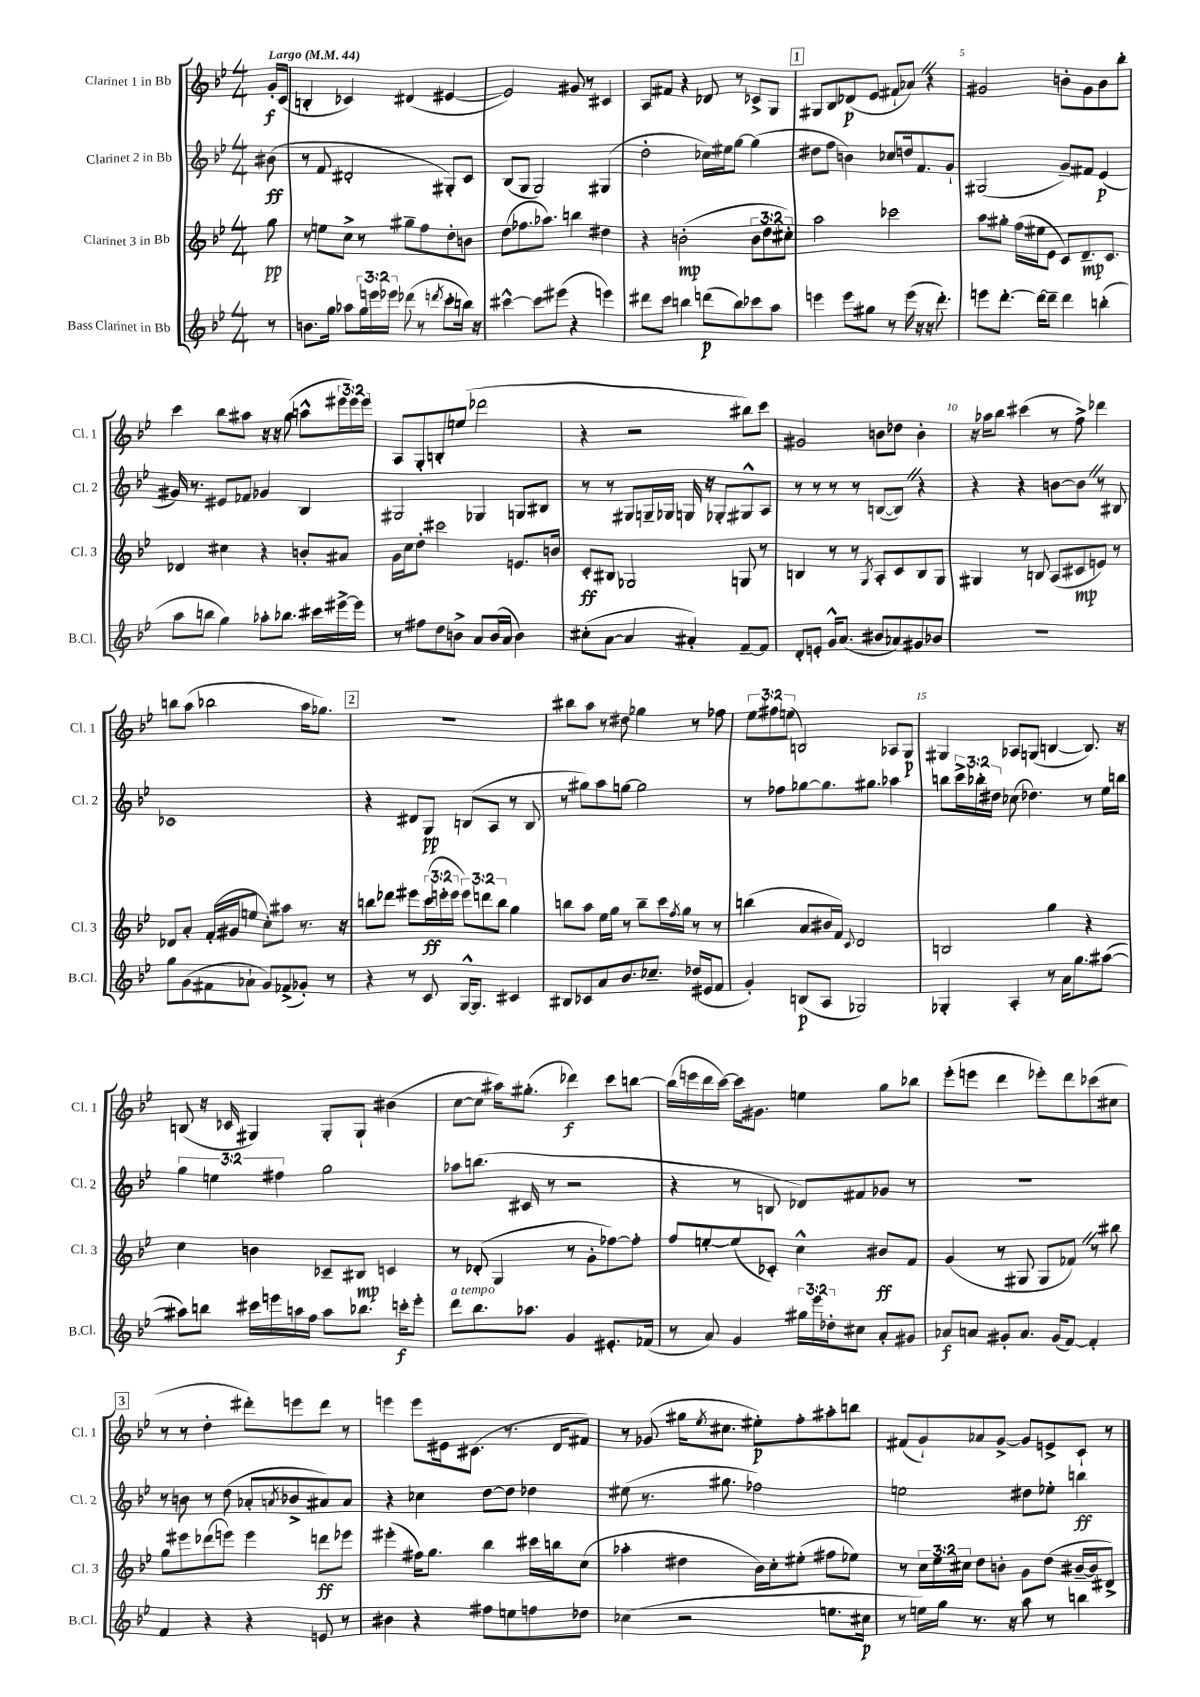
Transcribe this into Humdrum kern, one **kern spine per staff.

**kern	**dynam	**kern	**dynam	**kern	**dynam	**kern	**dynam
*part4	*part4	*part3	*part3	*part2	*part2	*part1	*part1
*staff4	*staff4	*staff3	*staff3	*staff2	*staff2	*staff1	*staff1
*I"Bass Clarinet in Bb	*	*I"Clarinet 3 in Bb	*	*I"Clarinet 2 in Bb	*	*I"Clarinet 1 in Bb	*
*I'B.Cl.	*	*I'Cl. 3	*	*I'Cl. 2	*	*I'Cl. 1	*
*clefG2	*	*clefG2	*	*clefG2	*	*clefG2	*
*k[b-e-]	*	*k[b-e-]	*	*k[b-e-]	*	*k[b-e-]	*
*M4/4	*	*M4/4	*	*M4/4	*	*M4/4	*
*MM44	*	*MM44	*	*MM44	*	*MM44	*
=	=	=	=	=	=	=	=
!	!	!	!	!	!	!LO:TX:a:B:t=Largo	!
8r	.	8gg\	pp	(8b#X\	ff	16g'/LL	f
.	.	.	.	.	.	(16c/JJ	.
=1	=1	=1	=1	=1	=1	=1	=1
8.bn\L	.	8r	.	8r	.	4Bn'/	.
.	.	8een\L	.	8f/	.	.	.
16gg\Jk	.	.	.	.	.	.	.
8aa-X\L	.	8cc^\J	.	2d#X'/	.	4c-X/)	.
24gg\L	.	8r	.	.	.	.	.
24eeen\	.	.	.	.	.	.	.
24eee-X\JJ	.	.	.	.	.	.	.
(8ddd-X\	.	8gg#X~\L	.	.	.	(4d#X/	.
8r	.	8ff\	.	.	.	.	.
8qdddn/	.	.	.	.	.	.	.
8ccc'\L	.	8dd'\	.	8G#X'/L)	.	[4e#X/	.
16bbn\Jk)	.	8bn\J	.	8c/J	.	.	.
16r	.	.	.	.	.	.	.
=2	=2	=2	=2	=2	=2	=2	=2
[4ccc#X^^\	.	(8dd\L	.	(8B-/L	.	2e#/])	.
.	.	8.ff-X\	.	8G/J	.	.	.
8ccc#\L]	.	.	.	2G/)	.	.	.
.	.	8.aa-X\J)	.	.	.	.	.
(8eee#X\J	.	.	.	.	.	.	.
4r	.	4bbn\	.	.	.	8g#X/	.
.	.	.	.	.	.	8r	.
4eeen\)	.	4dd#X\	.	(4G#X/	.	4c#X/	.
=3	=3	=3	=3	=3	=3	=3	=3
8ddd#X\L	.	4r	.	2dd'\	.	8A/L	.
8ccc\J	.	.	.	.	.	8f#X/J	.
4bbn\	.	(2bn'\	mp	.	.	4r	.
(8dddn\L	p	.	.	16cc-X\LL)	.	8d-X/	.
.	.	.	.	16ee#X\J	.	.	.
8bb\)	.	.	.	[8gg\J	.	8r	.
8ccc-X\	.	12b\L	.	(4gg\]	.	8c-X^/L	.
.	.	12dd\	.	.	.	.	.
8aa\J	.	.	.	.	.	8G/J	.
.	.	12cc#X'\J)	.	.	.	.	.
!!LO:REH:place=s1:t=1
=4	=4	=4	=4	=4	=4	=4	=4
4eeen\	.	2aa\	.	8dd#X\L	.	8G#X/L	.
.	.	.	.	8ff\J	.	8B-/	.
8eee\L	.	.	.	4bn\)	.	(8d-X/	p
8gg#X\J	.	.	.	.	.	8e-/J	.
8r	.	2ccc-X\	.	8cc-X/L	.	8f#X`/L	.
(16eee\	.	.	.	16ddn/k	.	8a-XZ/J)	.
16r	.	.	.	8.f/	.	.	.
16r	.	.	.	.	.	4r	.
8.ddd'\)	.	.	.	.	.	.	.
.	.	.	.	8g`/J	.	.	.
=5	=5	=5	=5	=5	=5	=5	=5
8eeen\L	.	8aa\L	.	(2G#X/	.	2g#X/	.
[8.ddd'\J	.	8gg#X'\J	.	.	.	.	.
.	.	(16ff\LL	.	.	.	.	.
16ddd\KL_	.	16ee#X\J	.	.	.	.	.
8ddd~\J]	.	8e-\J	.	.	.	.	.
4ddd\	.	8c/L)	.	8g~/L)	.	8bn'\L	.
.	.	8.d~/	mp	8f#X/J	.	8g#\	.
(4bbn'\	.	.	.	(4e-/	p	8b\	.
.	.	8.c/J	.	.	.	.	.
.	.	.	.	.	.	8bb-'\J	.
!!LO:LB:g=z
=6	=6	=6	=6	=6	=6	=6	=6
8aa\L	.	4d-X/	.	16g#X/)	.	4ccc\	.
.	.	.	.	8.r	.	.	.
8bbn\J	.	.	.	.	.	.	.
4gg\)	.	4cc#X\	.	8e#X/L	.	8bb-\L	.
.	.	.	.	8f-X/J	.	8aa#X\J	.
8aa-X'\L	.	4r	.	4g-X/	.	16r	.
.	.	.	.	.	.	16r	.
8.bb-X\J	.	.	.	.	.	(8gg\	.
.	.	8bn'/L	.	4B-/	.	8aan^^\L	.
16ccc#X\LL	.	.	.	.	.	.	.
[16eee#X^\	.	8a#X/J	.	.	.	24eee#X\L	.
.	.	.	.	.	.	24eee#\)	.
16eee#\JJ]	.	.	.	.	.	.	.
.	.	.	.	.	.	24eee#\JJ	.
=7	=7	=7	=7	=7	=7	=7	=7
8r	.	16g\LL	.	2G#X/	.	8A/L	.
.	.	16cc\J	.	.	.	.	.
8ff#X\L	.	8dd'\J	.	.	.	8G'/	.
8dd\	.	2ccc#X\	.	.	.	8Bn'/	.
8bn^\J	.	.	.	.	.	(8een/J	.
8a/L	.	.	.	4G-X/	.	2ddd-X\	.
(16b/L	.	.	.	.	.	.	.
16a/JJ	.	.	.	.	.	.	.
4b\)	.	8.en/L	.	8Gn/L	.	.	.
.	.	.	.	8B#X/J	.	.	.
.	.	16bn/Jk	.	.	.	.	.
=8	=8	=8	=8	=8	=8	=8	=8
(8cc#X'\L	.	8c'/L	ff	8r	.	4r	.
[8a\J	.	8B#X/J	.	8r	.	.	.
4a/]	.	2G-X/	.	8G#X/L	.	2r	.
.	.	.	.	16Gn~/L	.	.	.
.	.	.	.	16G-X/JJ	.	.	.
4a#X'/)	.	.	.	16Gn/	.	.	.
.	.	.	.	16r	.	.	.
.	.	.	.	8G-X'/L	.	.	.
[8f~/L	.	8Gn/	.	8G#X^^/	.	8bb#X\L)	.
8f/J]	.	8r	.	8A/J	.	8ccc\J	.
=9	=9	=9	=9	=9	=9	=9	=9
8d'/L	.	4Bn/	.	8r	.	2g#X/	.
8en'/J	.	.	.	8r	.	.	.
16g^^/KL	.	8r	.	8r	.	.	.
(8.a/J	.	.	.	.	.	.	.
.	.	8r	.	8r	.	.	.
.	.	8qG/	.	.	.	.	.
8b#X/L	.	8A'/L	.	([8Bn/L	.	8bn\L	.
8a-X/)	.	8c/	.	8BZ/J])	.	8dd-X\J	.
8g#X/	.	8B/	.	4r	.	4b'\	.
8b-X/J	.	8G/J	.	.	.	.	.
=10	=10	=10	=10	=10	=10	=10	=10
1r	.	4G#X/	.	4r	.	16r	.
.	.	.	.	.	.	16aa-X\KL	.
.	.	.	.	.	.	8bb-\J	.
.	.	8r	.	4r	.	(4ccc#X\	.
.	.	8Bn/	.	.	.	.	.
.	.	(8A/L	.	[8bn\L	.	8r	.
.	.	8c#X/	mp	8bZ\J]	.	8ff^\)	.
.	.	8en/J)	.	8r	.	4ddd-X\	.
.	.	8r	.	8B#X/	.	.	.
!!LO:LB:g=z
=11	=11	=11	=11	=11	=11	=11	=11
8gg\L	.	8d-X/L	.	1c-X	.	8bbn\L	.
(8g\	.	8a'/J	.	.	.	(8aa\J	.
8f#X\	.	(16f'/LL	.	.	.	2bb-X\	.
.	.	16g#X/J	.	.	.	.	.
8a-X`\J	.	8een/J	.	.	.	.	.
8g/L)	.	8cc'\L)	.	.	.	.	.
(8f-X^/	.	8aa#X\J	.	.	.	.	.
8g-X'/J)	.	8.r	.	.	.	16aa\KL	.
.	.	.	.	.	.	8.gg-X\J)	.
8r	.	.	.	.	.	.	.
.	.	16r	.	.	.	.	.
!!LO:REH:place=s1:t=2
=12	=12	=12	=12	=12	=12	=12	=12
4r	.	8bbn\L	.	4r	.	1r	.
.	.	8ddd-X\J	.	.	.	.	.
8r	.	8eee#X\L	.	8d#X/L	.	.	.
8c/	.	(24ccc\L	ff	8G/J	pp	.	.
.	.	24eeen'\	.	.	.	.	.
.	.	24eee\JJ	.	.	.	.	.
[16G^^/KL	.	12eee\L)	.	(8Bn/L	.	.	.
8.G/J]	.	.	.	.	.	.	.
.	.	12dddn\	.	.	.	.	.
.	.	.	.	8A/J	.	.	.
.	.	12bb\J	.	.	.	.	.
4c#X/	.	4gg\	.	8r	.	.	.
.	.	.	.	8B/	.	.	.
=13	=13	=13	=13	=13	=13	=13	=13
8B#X/L	.	8bbn\L	.	8r	.	8bb#X\L	.
8c-X/	.	8aa\J	.	8gg#X\L)	.	8aa\J	.
8a/	.	16ee-\LL	.	8aa\	.	8r	.
.	.	16gg\JJ	.	.	.	.	.
8.b-/	.	8r	.	[8ggn\J	.	8dd#X\	.
.	.	8bb~\L	.	2gg\]	.	4gg-X\	.
8.cc-X~/J	.	.	.	.	.	.	.
.	.	16ccc\L	.	.	.	.	.
.	.	8qff/	.	.	.	.	.
.	.	16gg\JJ	.	.	.	.	.
(16dd-X/LL	.	8r	.	.	.	8r	.
16e#X/J	.	.	.	.	.	.	.
8f/J	.	8r	.	.	.	8ff-X\	.
=14	=14	=14	=14	=14	=14	=14	=14
4g'/)	.	(4bbn\	.	8r	.	12ee-\L	.
.	.	.	.	.	.	12ff#X\	.
.	.	.	.	8ff-X\L	.	.	.
.	.	.	.	.	.	(12een\J	.
(8Bn/L	p	8a/L	.	[8gg-X\	.	2Bn/)	.
8A/J	.	16b#X/L	.	8.gg-\]	.	.	.
.	.	16f/JJ)	.	.	.	.	.
.	.	8qqc/	.	.	.	.	.
2G-X/)	.	2d/	.	.	.	.	.
.	.	.	.	8.gg#X\J	.	.	.
.	.	.	.	4aa-X\	.	8A-X/L	.
.	.	.	.	.	.	8G/J	p
=15	=15	=15	=15	=15	=15	=15	=15
4G-X'/	.	2Bn/	.	8bbn\L	.	4G#X/	.
.	.	.	.	24ccc^\L	.	.	.
.	.	.	.	24bb-X'\	.	.	.
.	.	.	.	24dd#X\JJ	.	.	.
4A'/	.	.	.	(8cc-X\	.	8A-X/L	.
.	.	.	.	4.dd-X\)	.	(8Gn/J	.
8r	.	4gg\	.	.	.	[4Bn/	.
16a\KL	.	.	.	.	.	.	.
8.gg\	.	.	.	.	.	.	.
.	.	4r	.	8r	.	8.B/])	.
([8aa#X\J	.	.	.	16ee-\LL	.	.	.
.	.	.	.	16bbn\JJ	.	16r	.
!!LO:LB:g=z
=16	=16	=16	=16	=16	=16	=16	=16
8aa#X\L])	.	4cc\	.	6gg\	.	(8Bn/	.
8bbn\J	.	.	.	.	.	16r	.
.	.	.	.	6een\	.	.	.
.	.	.	.	.	.	16c-X/	.
16ccc#X\LL	.	4bn\	.	.	.	4G#X/)	.
16eeen\	.	.	.	.	.	.	.
.	.	.	.	6ff#X\	.	.	.
16aan\	.	.	.	.	.	.	.
16ff\JJ	.	.	.	.	.	.	.
8aa\L	.	8c-X~/L	.	2gg\	.	8G#'/L	.
8.bb-X\J	.	8B#X/J	mp	.	.	8G#`/J	.
.	.	4cn/	.	.	.	(4b#X\	.
16cccn'\KL	f	.	.	.	.	.	.
8eee'\J	.	.	.	.	.	.	.
=17	=17	=17	=17	=17	=17	=17	=17
!LO:TX:a:i:t=a tempo	!	!	!	!	!	!	!
8ddd\L	.	8r	.	8aa-X\L	.	[8cc\L	.
8.bb-\	.	(8d-X'/	.	(8.bbn\J	.	8cc\J]	.
.	.	4G/	.	.	.	16aa#X\KL)	.
8.aa-X\J	.	.	.	16c#X/	.	(8.gg#X'\J	.
.	.	.	.	8r	.	.	.
4g/	.	8r	.	2r	.	4ddd-X\)	f
.	.	8g'\L	.	.	.	.	.
8.e#X'/L	.	[8ff-X\)	.	.	.	8ccc\L	.
.	.	8ff-'\J]	.	.	.	[8bbn\J	.
(16f-X/Jk	.	.	.	.	.	.	.
=18	=18	=18	=18	=18	=18	=18	=18
8r	.	8ff/L	.	4r	.	(16bb\LL]	.
.	.	.	.	.	.	16eeen\	.
8a/)	.	[8een'/	.	.	.	16ddd\	.
.	.	.	.	.	.	[16ccc\JJ)	.
4g/	.	(8ee/]	.	8r	.	16ccc\KL]	.
.	.	.	.	.	.	8.g#X\J	.
.	.	8c-X'/J)	.	8Bn/	.	.	.
24gg#X\LL	.	4cc^^\	.	8d-X/L)	.	4een\	.
24eee-\	.	.	.	.	.	.	.
24dd-X'\J	.	.	.	.	.	.	.
8cc#X\J	.	.	.	8f#X/	.	.	.
8a'/L	.	8b#X/L	ff	8g-X/J	.	8gg\L	.
8g#X/J	.	8f/J	.	8r	.	8bb-X\J	.
=19	=19	=19	=19	=19	=19	=19	=19
8a-X/L	f	(4g/	.	1r	.	(8eee-'\L	.
8an/J	.	.	.	.	.	8eeen\J	.
8g#X'/L	.	8r	.	.	.	4ddd\	.
8.a/J	.	8G#X/	.	.	.	.	.
.	.	8G#/L	.	.	.	8eee-X'\L)	.
(16g#/KL	.	.	.	.	.	.	.
[8f/J)	.	8f-XZ/J)	.	.	.	8ddd\	.
4f'/]	.	8r	.	.	.	(8ccc-X\	.
.	.	8bb#X\	.	.	.	8cc#X\J	.
!!LO:LB:g=z
!!LO:REH:place=s1:t=3
=20	=20	=20	=20	=20	=20	=20	=20
4f/	.	8gg\L	.	8r	.	8r	.
.	.	8eee#X\	.	8bn\	.	8r	.
4r	.	(8ddd-X\	.	8r	.	4dd'\	.
.	.	8eeen\J)	.	(8dd\	.	.	.
4r	.	4eee\	.	8a-X'/L	.	8ddd#X'\L)	.
.	.	.	.	8qan/	.	.	.
.	.	.	.	8b-X^/	.	8eeen\	.
8en/	.	8dddn\L	ff	8a#X/)	.	8ddd#\J	.
8r	.	8eee-X\J	.	8a#/J	.	8r	.
=21	=21	=21	=21	=21	=21	=21	=21
4b#X\	.	(4eee#X'\	.	4r	.	4eeen\	.
4r	.	16ff#X\KL)	.	4cc-X\	.	8eee\L	.
.	.	8.gg\J	.	.	.	.	.
.	.	.	.	.	.	16e#X\k	.
.	.	.	.	.	.	(8.c#X\J	.
8ff#X\L	.	4bb-\	.	[8dd\L	.	.	.
8een\	.	.	.	8dd\J]	.	8.r	.
8ffn\	.	16ccc#X\LL	.	4dd-X\	.	.	.
.	.	16bbn\J	.	.	.	16d/KL	.
8dd-X\J	.	(8cc\J	.	.	.	8f#X/J)	.
=22	=22	=22	=22	=22	=22	=22	=22
(4cc-X\	.	4aa-X'\	.	(8ee#X\	.	8r	.
.	.	.	.	8.r	.	(8g-X/	.
2r	.	4dd#X\	.	.	.	16gg#X\KL	.
.	.	.	.	.	.	8qee-/	.
.	.	.	.	8.gg#X\	.	8.cc#X\J	.
.	.	16b-\LL)	.	2ff-X\)	.	8ee#X'\L)	p
.	.	16cc'\J	.	.	.	.	.
.	.	(8ee#X'\J	.	.	.	8ff'\	.
8.een\L	.	8ff#X\L	.	.	.	8aa#X'\	.
.	.	8ee-X\J)	.	.	.	8bbn\J	.
16cc#X\Jk	p	.	.	.	.	.	.
=23	=23	=23	=23	=23	=23	=23	=23
8r	.	8r	.	2een\	.	(8f#X/L	.
16een\LL)	.	24cc\LL	.	.	.	8g`/)	.
.	.	24ee-\	.	.	.	.	.
16gg\JJ	.	.	.	.	.	.	.
.	.	24cc#X\JJ	.	.	.	.	.
8.r	.	8dd\L	.	.	.	8a-X/	.
.	.	8bn'\J	.	.	.	[8g^/J	.
16r	.	.	.	.	.	.	.
8aa\	.	8g\L	.	8dd#X\L	.	8g/L]	.
8r	.	(8dd\J	.	8ee-X'\J	.	8en^/	.
4bbn\	.	[16b#X~/LL	.	4bbn\	ff	8c`/J	.
.	.	16b#/J]	.	.	.	.	.
.	.	8d#X^/J)	.	.	.	8r	.
==	==	==	==	==	==	==	==
*-	*-	*-	*-	*-	*-	*-	*-
